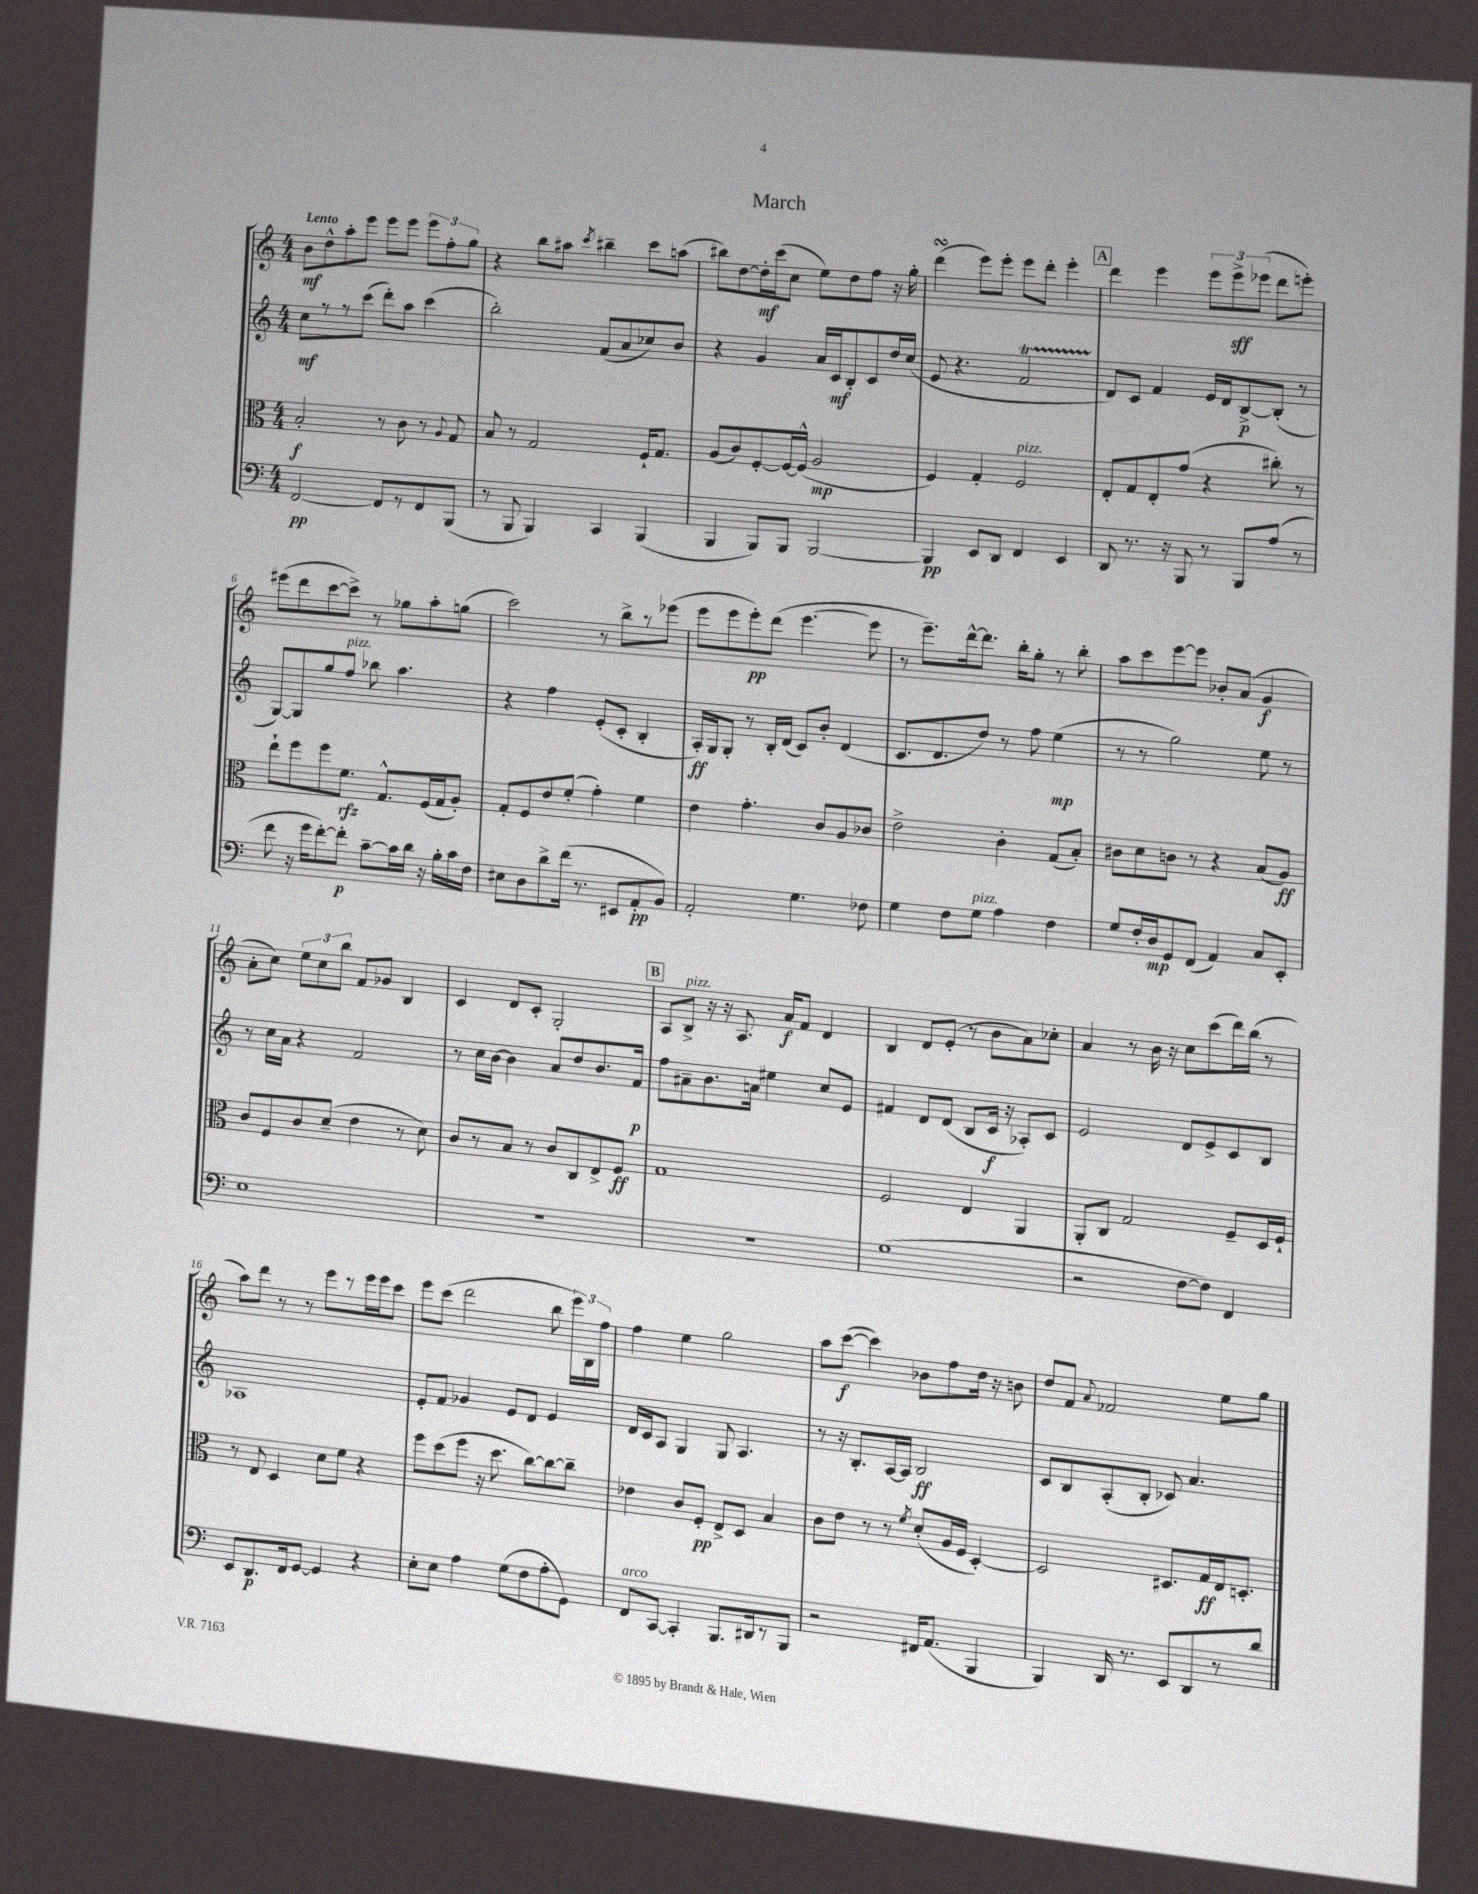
\header { title = "March" }
<<
\new StaffGroup <<
\new Staff = "s0" {
    \clef treble \key c \major \numericTimeSignature \time 4/4 \tempo "Lento"
    \autoBeamOff b'8[\mf d''8-^ a''8-. e'''8] e'''8[ e'''8] \tuplet 3/2 { e'''8[ f''8-. g''8] } |
    r4 b''8[ ais''8] \acciaccatura { c'''8 } bis''4-- c'''8[ a''8]( |
    bis''8[) d''8~ d''16-.\mf c'''16( c''8] e''8[) d''8 f''8] r16 g''16-. |
    d'''4\turn( e'''8[) e'''8]-. e'''8[ d'''8]-. e'''4-. |
    \mark \markup { \box "A" } d'''4 e'''4 \tuplet 3/2 { e'''8[ e'''8->\sff ees'''8]( } d'''8[ e'''8]-.) |
    eis'''8[( d'''8 c'''8~ c'''8]->) r8 ges''8[ a''8-. g''8]( |
    c'''2) r8 b''8[-> r8 ees'''8]( |
    e'''8[ e'''8 e'''8-.\pp) d'''8]( e'''4.~ e'''8 |
    r8 e'''8.[--) d'''16~-^ d'''8.] b''16[-. g''8]-. r8 b''8-. |
    a''8[ c'''8 e'''8~ e'''8] bes'8[-. a'8]( g'4\f |
    a'8[-. c''8]) \tuplet 3/2 { e''8[ c''8 b''8] } f'8[ ges'8] b4 |
    c'4 d'8[ c'8]-. g2-. |
    \mark \markup { \box "B" } a8[ b8]->^\markup { \italic "pizz." } r16 r16 a8. a'16[\f f'8] d'4 |
    b4 d'8[ e'8]-.( r8 b'8[ a'8) ces''8]-. |
    a'4 r8 b'16 r16 c''8[ c'''8( d'''16) b''16]( r8 |
    a''8[) d'''8] r8 r8 e'''8[ r8 e'''16 e'''16 c'''8] |
    e'''8[ c'''8]( d'''2 b''8 \tuplet 3/2 { e'''16[) b16 f''16] } |
    f''4 e''4 g''2 |
    a''8[ c'''8]~\f( c'''4) bes'8[ f''8 d''16] r16 b'8 |
    d''8[ f'8] \appoggiatura { a'8 } fes'2 e''8[ g''8] \bar "|." |
}
\new Staff = "s1" {
    \clef treble \key c \major \numericTimeSignature \time 4/4
    \autoBeamOff c''8[\mf r8 r8 c'''8]( d'''8[-.) a''8] c'''4( |
    b''2-.) f'8[( a'8 ces''8) b'8] |
    r4 g'4 a'16[ c'16\mf b8-. c'8 d''16 c''16]( |
    e'8 r4. f'2\startTrillSpan |
    \mark \markup { \box "A" } d'8[\stopTrillSpan) c'8] f'4 e'16[ d'16 b8~->\p b8]-.( r8 |
    g8[~) g8 g''8 f''8]^\markup { \italic "pizz." } bes''8 a''4. |
    r4 f''4 e'8[-.( c'8]-. b4-. |
    a16[-.\ff) g16 g8]-. r8 b16[-. d'16]( c'8[) b'8]-. d'4( |
    c'8.[ d'8. d''8]) r8 f''8 e''4\mp( |
    r8 r8 g''2) e''8 r8 |
    r8 c''16[ a'16] r4 f'2 |
    r8 c''16[ b'16]~ b'4 a'8[ d''8 b'8. f'16]\p |
    \mark \markup { \box "B" } f''8[ ais'8-- b'8. a'16] eis''4 c''8[ e'8] |
    fis'4 d'8[ d'8]( b8[ c'16]\f r16 aes8[-.) c'8] |
    e'2 d'8[ e'8-> c'8 b8] |
    aes1 |
    e'8[-. f'8] ges'4 e'8[ d'8] e'4 |
    d'16[ c'16 a8] g4 g8 a4. |
    r8 r16 b8.[-. a16~ a16] b2\ff |
    c'8[ b8 a8-.( b8]-. ces'8) a'4. \bar "|." |
}
\new Staff = "s2" {
    \clef alto \key c \major \numericTimeSignature \time 4/4
    \autoBeamOff b2-.\f r8 c'8 r8 \appoggiatura { a8 } g8 |
    b8 r8 g2 f16[-! g8.] |
    a8[( c'8) f8~-. f16~ f16]-^( a2\mp |
    f4) g4-. f2^\markup { \italic "pizz." } |
    \mark \markup { \box "A" } e8[-. g8 e8-. g'8]( r4 cis''8-.) r8 |
    e''8[-! f''8 f''8 f'8.]\rfz g8.[-^ f16( g16 a8]-.) |
    g8[-. f8 e'8 f'8]-.( g'4-.) f'4 |
    e'4 g'4.-. c'8[ a8 ces'8] |
    e'2-> c'4-. g8[( b8]-.) |
    cis'8[ d'8 c'8] r8 r4 b8[( a8]\ff) |
    c'8[ f8 c'8 d'8]--( e'4 r8 d'8) |
    c'8[ r8 b8] r8 c'8[ c8 e8-> f8]\ff |
    \mark \markup { \box "B" } g1 |
    f2 e4 a,4 |
    a,8[-. c8] g2 f8[-- d16 f16]-! |
    r8 e8 d4 d'8[ f'8] r4 |
    f''8[ d''8( f''8] r16 d''8. c''8[~) c''8~ c''8]-- |
    ees'4 c'8[ f8]-.\pp e8[-> d8] b4 |
    c'8[ e'8] r8 r8 \acciaccatura { f'8 } d'8[-.( a16 f16] d4~-.) |
    d2 dis8.[ g16\ff e16 d8.]-. \bar "|." |
}
\new Staff = "s3" {
    \clef bass \key c \major \numericTimeSignature \time 4/4
    \autoBeamOff f,2~\pp f,8[ r8 f,8 b,,8]( |
    r8 b,,8 b,,4) c,4 b,,4( |
    b,,4 b,,8[) b,,8] b,,2~ |
    b,,4\pp e,8[ d,8] f,4 e,4 |
    \mark \markup { \box "A" } d,8 r8. r16 b,,8 r8 b,,8[ a8]( r8 |
    f'8 r16 g'16[ f'8~-.) f'8]-.\p c'8[~-- c'16 d'16] r16 b16[-. c'16 f16] |
    eis8[ d8 d'8-> f'16]( r8. eis,8[ a,8-.\pp b,8]) |
    a,2-. g4. fes8 |
    g4 f8[ g8]^\markup { \italic "pizz." } a4 f4 |
    g8[ f16-. d16\mp g,8 f,8]( a,4) c8[ e,8]-. |
    e1 |
    R1 |
    \mark \markup { \box "B" } R1 |
    g1( |
    r2 f8[~ f8]) f,4 |
    e,8[ d,8.\p f,16 g,8]~ g,4 r4 |
    e8[-. e8] a4 g8[( f8 a8-. g,8]) |
    f,8[^\markup { \italic "arco" } c,8]~ c,4-. b,,8.[ dis,16 r8 b,,8] |
    r2 fis,16[ a,8.]( b,,4 |
    b,,4) d,16 r8. e,8[ d,8 r8 d'8] \bar "|." |
}
>>
>>
